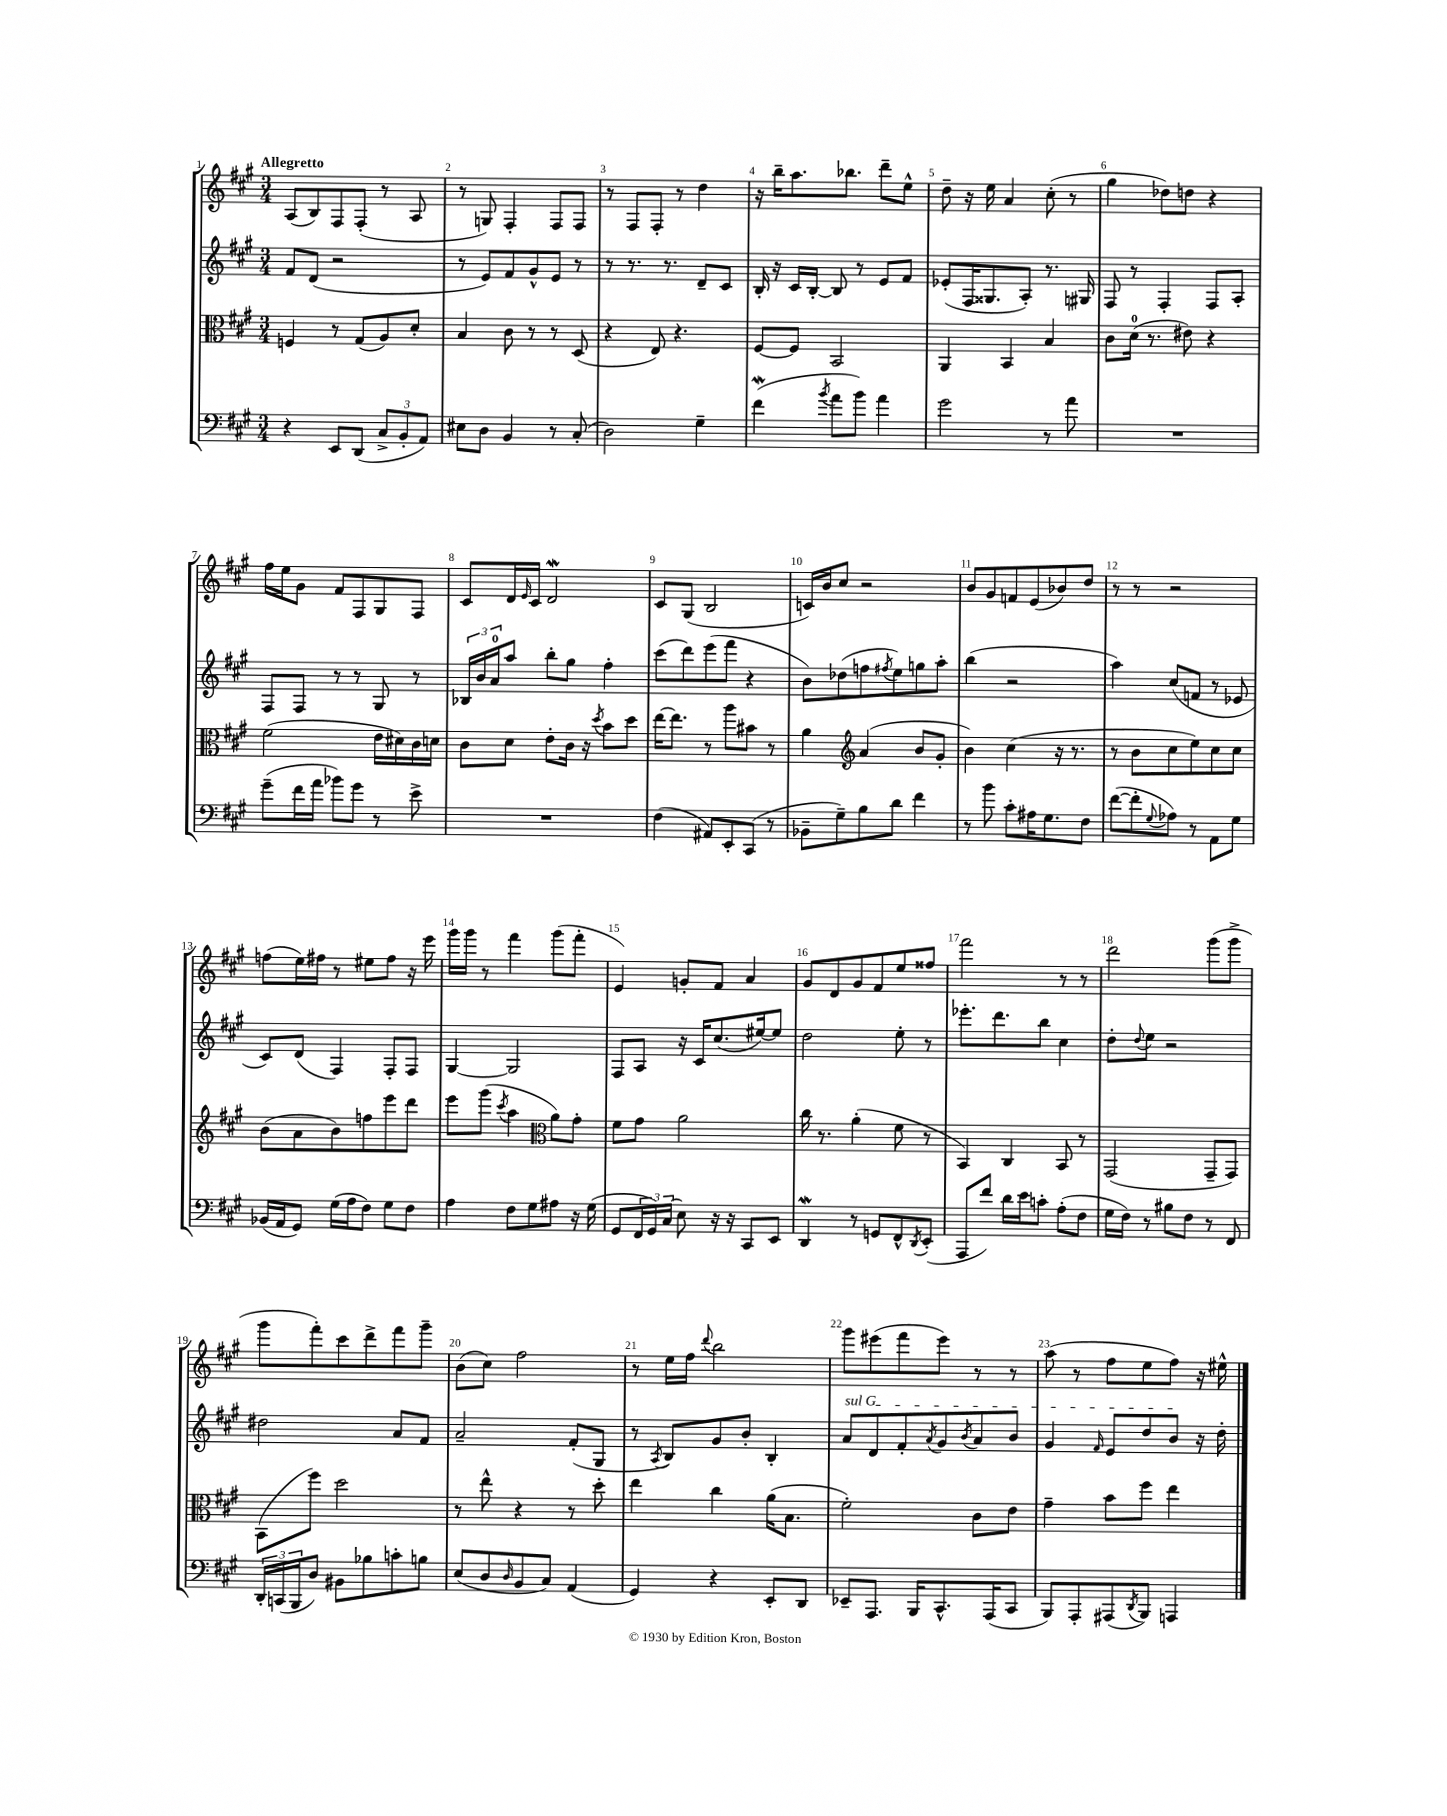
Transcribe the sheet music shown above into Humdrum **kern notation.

**kern	**kern	**kern	**kern
*part4	*part3	*part2	*part1
*staff4	*staff3	*staff2	*staff1
*clefF4	*clefC3	*clefG2	*clefG2
*k[f#c#g#]	*k[f#c#g#]	*k[f#c#g#]	*k[f#c#g#]
*M3/4	*M3/4	*M3/4	*M3/4
=1	=1	=1	=1
!	!	!	!LO:TX:a:B:t=Allegretto
4r	4Fn/	8f#/L	(8A/L
.	.	(8d/J	8B/)
8EE/L	8r	2r	8F#/
(8DD/J	(8G#/L	.	(8F#'/J
12C#^/L	8A/)	.	8r
12BB'/	.	.	.
.	8d'/J	.	8A/
12AA/J)	.	.	.
=2	=2	=2	=2
8E#X\L	4B/	8r	8r
8D\J	.	8e/L)	8Gn/)
4BB/	8c#\	8f#/	4F#'/
.	8r	8g#^^/	.
8r	8r	8e/J	8F#/L
(8C#'/	(8D/	8r	8F#/J
=3	=3	=3	=3
2D\)	4r	8r	8r
.	.	8.r	8F#/L
.	8E/)	.	8F#'/J
.	.	8.r	.
.	4.r	.	8r
4G#~\	.	8d~/L	4dd\
.	.	8c#/J	.
=4	=4	=4	=4
(4f#W\	[8F#/L	16B'/	16r
.	.	16r	16bb~\KL
.	8F#/J]	16c#/LL	8.aa\
.	.	[16B'/JJ	.
8qb/	.	.	.
8a\L	2BB/	8B/]	.
.	.	.	8.bb-X\J
8b\J)	.	8r	.
4a\	.	8e/L	8ddd~\L
.	.	8f#/J	8ee^^\J
=5	=5	=5	=5
2g#\	4AA/	(8e-X'/L	8dd~\
.	.	16F#/K	16r
.	.	8.G##X/	16ee\
.	4BB/	.	4a/
.	.	8A'/J)	.
8r	4B/	8.r	(8cc#'\
8a\	.	.	8r
.	.	16G#X/	.
=6	=6	=6	=6
2.r	8c#\L	8F#/	4gg#\
.	(16d\Jk	8r	.
.	8.r	.	.
.	.	4F#'/	8dd-X\L)
.	8e#X\)	.	8ddn\J
.	4r	8F#/L	4r
.	.	8A'/J	.
!!LO:LB:g=z
=7	=7	=7	=7
(8g#~\L	(2f#\	8F#/L	16ff#\LL
.	.	.	16ee\J
16f#\L	.	8F#/J	8g#\J
16a\JJ	.	.	.
8b-X\L)	.	8r	8f#/L
8g#\J	.	8r	8F#/
8r	16e\LL	8G#/	8G#/
.	16d#X\)	.	.
8e^\	16c#\	8r	8F#/J
.	16dn\JJ	.	.
=8	=8	=8	=8
2.r	8c#\L	24B-X/LL	8c#/L
.	.	24b/	.
.	.	24a/J	.
.	8d\J	8aa/J	16d/L
.	.	.	16qqe/
.	.	.	16c#/JJ
.	8e'\L	8bb'\L	2dw/
.	16c#\Jk	8gg#\J	.
.	16r	.	.
.	8qdd/	.	.
.	8b\L	4ff#'\	.
.	8dd\J	.	.
=9	=9	=9	=9
(4F#\	[16ee\KL	(8ccc#\L	8c#/L
.	8.ee\J]	.	.
.	.	8ddd\)	(8G#/J
8AA#X/L)	8r	(8eee\	2B/
8EE'/	8aa\L	8fff#\J	.
(8CC#/J	8b#X\J	4r	.
8r	8r	.	.
=10	=10	=10	=10
8BB-X~\L	4a\	8b\L)	16cn/LL)
.	.	.	16b/J
8G#~\)	.	(8dd-X\	8cc#/J
*	*clefG2	*	*
8B\	(4a/	8ffn\	2r
.	.	8qff#X/	.
8d\J	.	8ee\)	.
4f#\	8b/L	8ggn\	.
.	8g#'/J	8aa'\J	.
=11	=11	=11	=11
8r	4b\)	(4bb\	8b/L
8b\	.	.	8g#/
8c#'\L	(4cc#\	2r	8fn/
16A#X\K	.	.	(8e/
8.G#\	.	.	.
.	16r	.	8b-X/)
.	8.r	.	.
8F#\J	.	.	8dd/J
=12	=12	=12	=12
([8f#\L	8r	4aa\)	8r
8f#'\]	8b\L	.	8r
8qqG#/	.	.	.
8A-X\J)	8cc#\	(8cc#/L	2r
8r	8ee\)	8fn/J	.
8AA\L	8cc#\	8r	.
8G#\J	8cc#\J	8e-X/	.
!!LO:LB:g=z
=13	=13	=13	=13
(16BB-X/LL	(8b\L	8c#/L)	(8ffn\L
16AA/J	.	.	.
8GG#/J)	8a\	(8d/J	16ee\L)
.	.	.	16ff#X\JJ
(16G#\LL	8b\)	4F#/)	8r
16A\J	.	.	.
8F#\J)	8ffn\	.	8ee#X\L
8G#\L	8eee\	8F#'/L	8ff#\J
8F#\J	8ddd\J	8F#/J	16r
.	.	.	16eee\
=14	=14	=14	=14
4A\	8eee\L	[4G#/	16ggg#\LL
.	.	.	16ggg#\JJ
.	(8ggg#\J	.	8r
.	8qccc#/	.	.
8F#\L	4aa\	2G#/]	4fff#\
8G#\	.	.	.
*	*clefC3	*	*
8A#X\J	8a\L)	.	(8ggg#\L
16r	8g#'\J	.	8fff#'\J
(16G#\	.	.	.
=15	=15	=15	=15
8GG#/L	8f#\L	8F#/L	4e/)
24FF#/L	8g#\J	8A/J	.
24GG#/)	.	.	.
(24C#/JJ	.	.	.
8E\)	2a\	16r	8gn'/L
.	.	16c#/KL	.
16r	.	(8.cc#/	8f#/J
16r	.	.	.
8CC#/L	.	.	4a/
.	.	[16ee#X/k)	.
8EE/J	.	8ee#/J]	.
=16	=16	=16	=16
4DDw/	16cc#\	2dd\	8g#/L
.	8.r	.	.
.	.	.	8d/
8r	(4a'\	.	8g#/
8GGn/L	.	.	8f#/
8FF#^^/	8f#\	8ee'\	8ee/
8qDD/	.	.	.
(8EE'/J	8r	8r	8ff##X/J
=17	=17	=17	=17
8AAA/L	4BB/)	8.eee-X'\L	2fff#\
8f#/J)	.	.	.
.	.	8.ddd\	.
16d\LL	4C#/	.	.
16e\J	.	.	.
8cn'\J	.	8bb\J	.
(8A'\L	8BB/	4cc#\	8r
8F#\J	8r	.	8r
=18	=18	=18	=18
16G#\LL	(2GG#/	8dd'\L	2ddd\
16F#\JJ)	.	.	.
.	.	8qqdd/	.
8r	.	8ee\J	.
8B#X\L	.	2r	.
8F#\J	.	.	.
8r	8GG#~/L	.	(8ggg#\L
8FF#/	8GG#/J)	.	8ggg#^\J
!!LO:LB:g=z
=19	=19	=19	=19
24DD'/LL	(8BB\L	2dd#X\	8ggg#\L
(24CCn/	.	.	.
24BBB/J	.	.	.
8D/J)	8ff#\J)	.	8fff#'\)
8BB#X\L	2dd\	.	8ccc#\
8B-X\	.	.	8ddd^\
8cn'\	.	8a/L	8fff#\
8Bn\J	.	8f#/J	8ggg#~\J
=20	=20	=20	=20
(8E/L	8r	2a~/	(8b\L
8D/	8ee^^\	.	8cc#\J)
16qqD/	.	.	.
8BB/	4r	.	2ff#\
8C#/J)	.	.	.
(4AA/	8r	(8f#'/L	.
.	8dd'\	8G#/J	.
=21	=21	=21	=21
4GG#/)	4ee\	8r	8r
.	.	8qA/	.
.	.	8B/L)	16ee\LL
.	.	.	16ff#\JJ
.	.	.	8qqddd/
4r	4cc#\	8g#/	2bb\
.	.	8b'/J	.
8EE'/L	(16a\KL	4B'/	.
.	8.B\J	.	.
8DD/J	.	.	.
=22	=22	=22	=22
!	!	!LO:TX:a:i:t=sul G	!
8EE-X~/L	2f#'\)	8a/L	8ggg#\L
8.AAA/J	.	8d/	(8eee#X\
.	.	8f#'/	8fff#\
16BBB/KL	.	.	.
.	.	8qa/	.
8.CC#^^/	.	8g#/	8eee#\J)
.	.	8qb/	.
.	8c#\L	8a/	8r
(16AAA/K	.	.	.
8CC#/J	8e\J	8b/J	8r
=23	=23	=23	=23
8BBB/L)	4g#~\	4g#/	(8aa\
8AAA'/	.	.	8r
.	.	16qqf#/	.
(8AAA#X/	8b\L	8e/L	8ff#\L
8qDD/	.	.	.
8BBB/J)	8ff#\J	8dd/	8ee\
4AAAn/	4ee\	8b/J	8ff#\J)
.	.	16r	16r
.	.	16dd'\	16ee#X^^\
==	==	==	==
*-	*-	*-	*-
